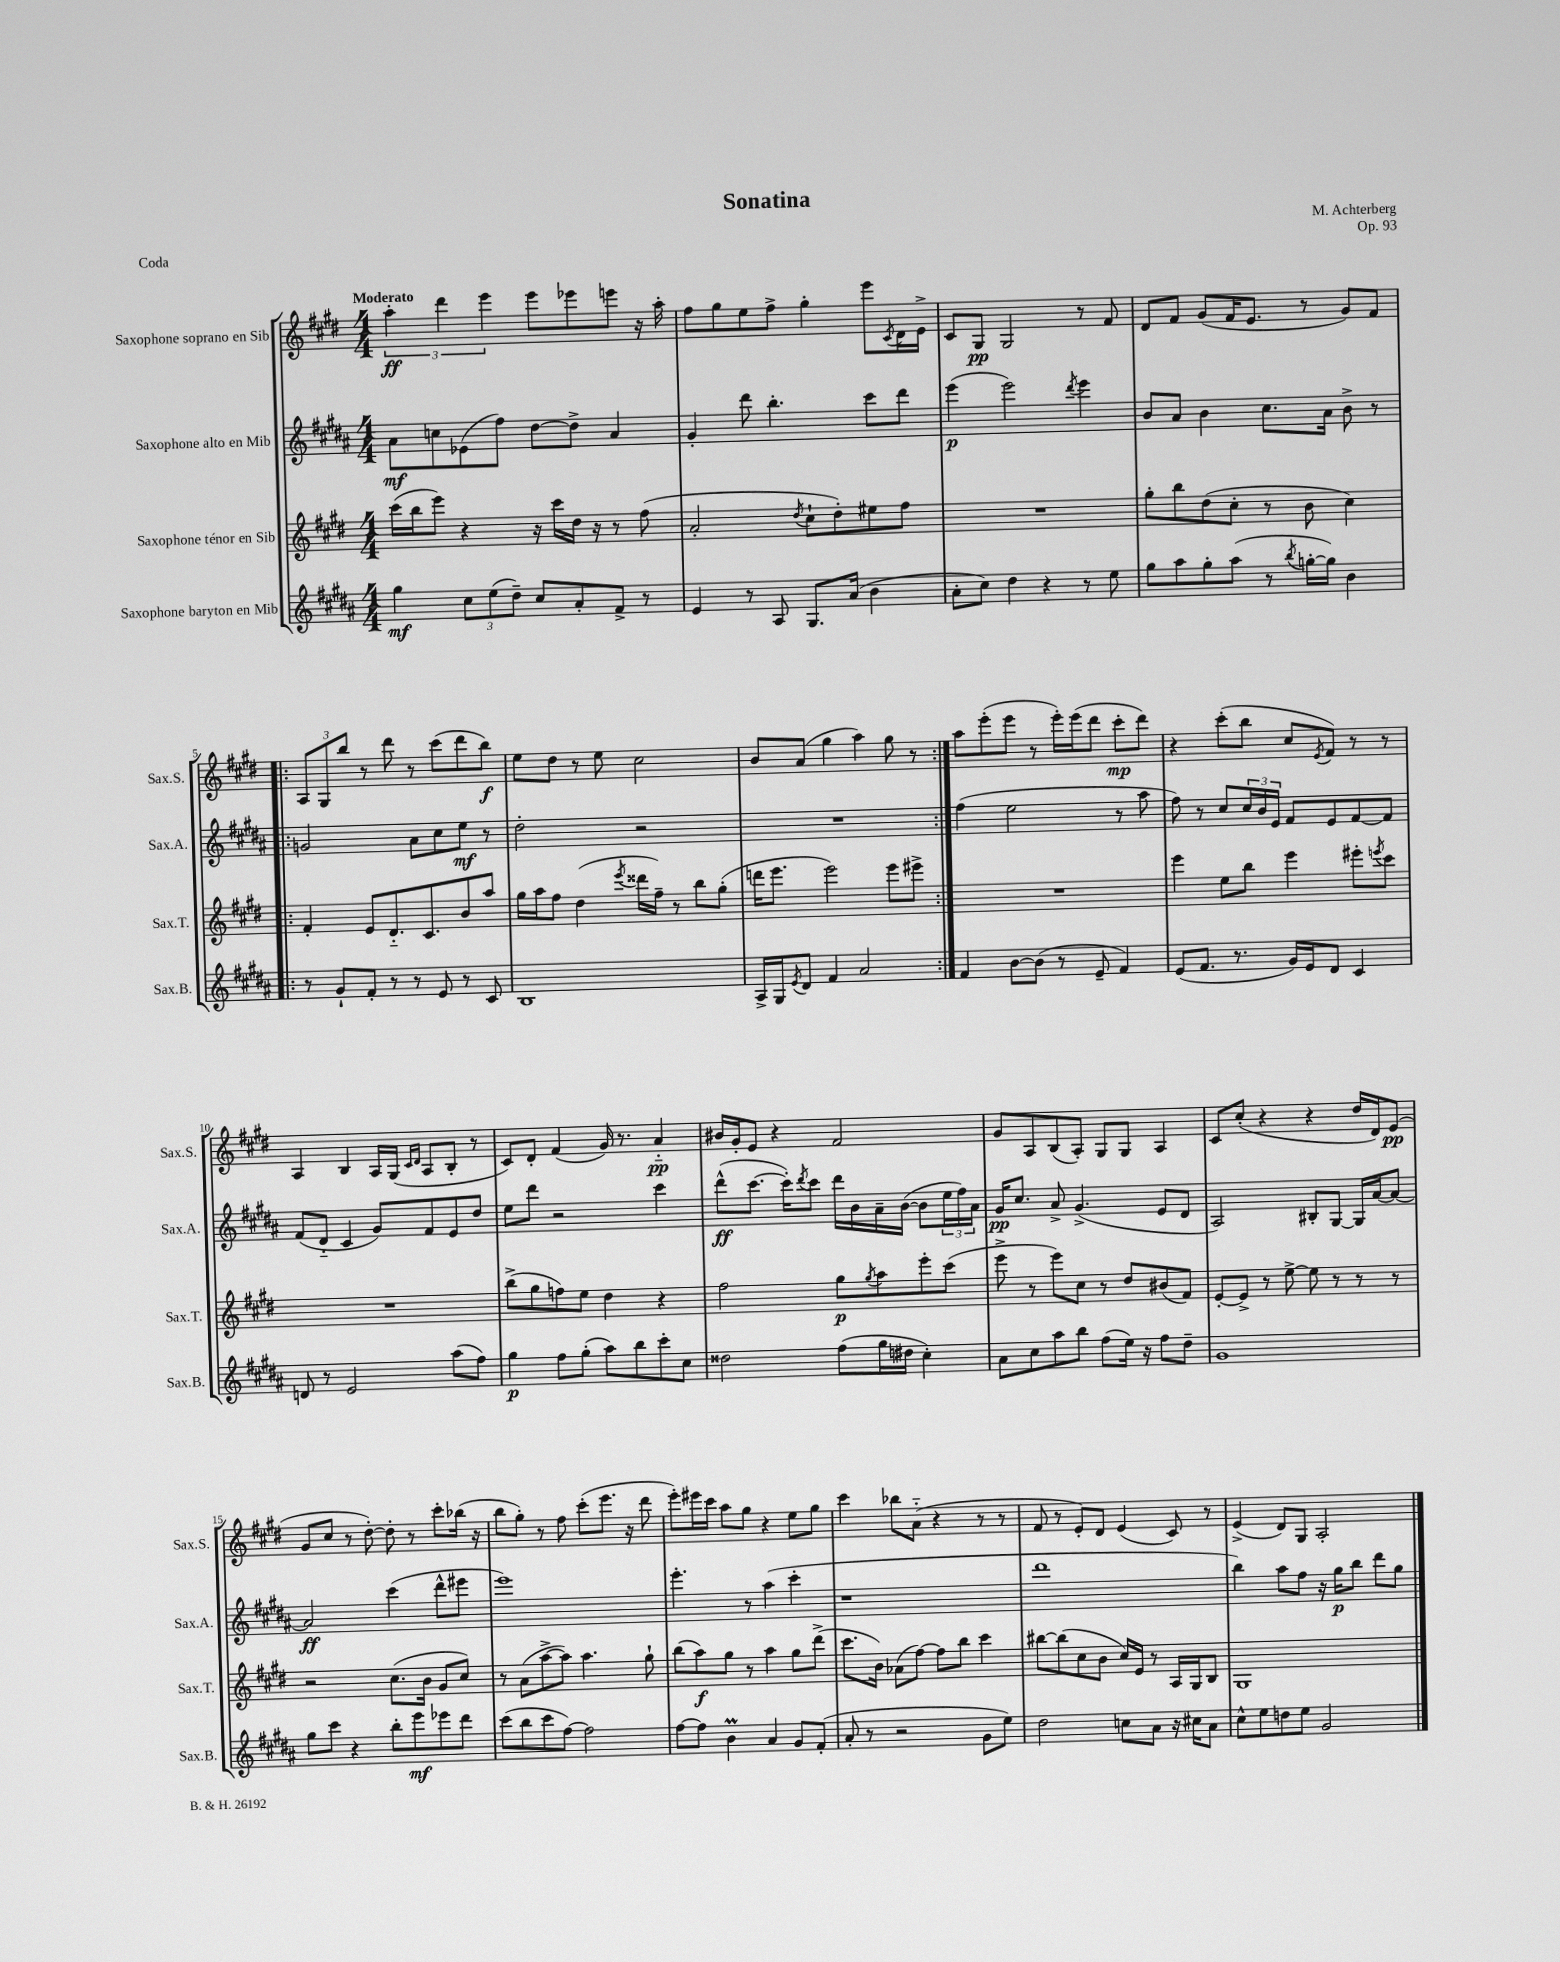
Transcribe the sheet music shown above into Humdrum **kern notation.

**kern	**kern	**kern	**kern
*staff4	*staff3	*staff2	*staff1
*clefG2	*clefG2	*clefG2	*clefG2
*k[f#c#g#d#a#]	*k[f#c#g#d#]	*k[f#c#g#d#a#]	*k[f#c#g#d#]
*M4/4	*M4/4	*M4/4	*M4/4
4gg#\	(16ccc#\LL	8a#\L	6aa'\
.	16bb\J	.	.
.	8eee\J)	8cc\	.
.	.	.	6ddd#\
12cc#\L	4r	(8e-\	.
(12ee\	.	.	6eee\
.	.	8ff#\J)	.
12dd#~\J)	.	.	.
8cc#/L	16r	[8dd#\L	8eee\L
.	16ccc#\LL	.	.
8a#'/	16dd#\JJ	8dd#^\]J	8eee-\
.	16r	.	.
8f#^/J	8r	4a#/	8eee\J
8r	(8ff#\	.	16r
.	.	.	16aa'\
=	=	=	=
4e/	2a'/	4g#'/	8ff#\L
.	.	.	8gg#\
8r	.	8ddd#\	8ee\
8A#/	.	4.bb'\	8ff#^\J
.	8qdd#/	.	.
8.G#/L	8cc#`\L	.	4gg#'\
.	8dd#'\)	.	.
(16a#/Jk	.	.	.
4b\	8ee#\	8ccc#\L	8eee\L
.	.	.	8qc#/
.	8ff#\J	8ddd#\J	16d#\L
.	.	.	16e^\JJ
=	=	=	=
8a#'\L	1r	(4eee\	8c#/L
8cc#\J)	.	.	8G#/J
4dd#\	.	2eee\)	2G#/
4r	.	.	.
.	.	8qddd#/	.
8r	.	4eee\	8r
8ee\	.	.	8f#/
=	=	=	=
8gg#\L	8gg#'\L	8b/L	8d#/L
8aa#\	8bb\	8a#/J	8f#/J
8gg#'\	(8dd#\	4b\	(8g#/L
(8aa#\J	8cc#'\J	.	16f#/K
.	.	.	8.e/J
8r	8r	8.cc#\L	.
8qbb/	.	.	.
[16gg'\LL	8b\	.	8r
16gg\]JJ)	.	16a#\Jk	.
4b\	4cc#\)	8b^\	8g#/L)
.	.	8r	8f#/J
=!|:	=!|:	=!|:	=!|:
8r	4f#'/	2g/	12A/L
.	.	.	12G#/
8g#`/L	.	.	.
.	.	.	12bb/J
8f#'/J	8e/L	.	8r
8r	8.d#'~/	.	8ddd#\
8r	.	8a#\L	8r
.	8.c#/	.	.
8e/	.	8cc#\	(8ccc#\L
8r	8b/	8ee\J	8ddd#\
8c#/	8aa/J	8r	8bb\J)
=	=	=	=
1B	16gg#\LL	2dd#'\	8ee\L
.	16aa\J	.	.
.	8ff#\J	.	8dd#\J
.	(4dd#\	.	8r
.	.	.	8ee\
.	8qeee/	.	.
.	16ddd##\LL	2r	2cc#\
.	16ff#~\JJ)	.	.
.	8r	.	.
.	8bb\L	.	.
.	(8gg#'\J	.	.
=	=	=	=
16A#^/LL	16ddd\LK	1r	8b/L
16G#/J	8.eee\J	.	.
8qe/	.	.	.
8d#/J	.	.	(8a/J
4f#/	2eee\)	.	4gg#\
2a#/	.	.	4aa\)
.	8eee\L	.	8gg#\
.	8eee#^\J	.	8r
=:|!	=:|!	=:|!	=:|!
4f#/	1r	(4ff#\	8aa\L
.	.	.	(8eee'\
[8b\L	.	2ee\	8eee\J
(8b\]J	.	.	8r
8r	.	.	16eee'\LL)
.	.	.	(16eee\J
8e~/	.	.	8ddd#\J
4f#/)	.	8r	8ccc#'\L
.	.	8aa#\	8ddd#\J)
=	=	=	=
(8e/L	4eee\	8ff#\)	4r
8.f#/J	.	8r	.
.	8ee\L	8cc#/L	(8ccc#'\L
8.r	.	.	.
.	8bb\J	24cc#/L	8bb\J
.	.	24b/	.
.	.	24e/JJ	.
16g#/LL)	4eee\	8f#/L	8cc#/L
16e/J	.	.	.
.	.	.	8qe/
8d#/J	.	8e/	8f#/J)
4c#/	8eee#'\L	[8f#/	8r
.	8qeee/	.	.
.	8ccc#\J	8f#/]J	8r
=	=	=	=
8d/	1r	(8f#/L	4A/
8r	.	8d#'~/J	.
2e/	.	4c#/	4B/
.	.	8g#/L)	16A/LL
.	.	.	(16G#/JJ
.	.	.	16qqc#/LL
.	.	.	16qqd#/JJ
.	.	8f#/	8A/L
(8aa#\L	.	8e/	8B'/J
8ff#\J)	.	8dd#/J	8r
=	=	=	=
4gg#\	(8bb^\L	8ee\L	8c#/L)
.	8gg#\	8ddd#\J	8d#'/J
8ff#\L	8ff\)	2r	(4f#/
(8gg#'\J	8ee\J	.	.
8aa#\L)	4dd#\	.	16g#/)
.	.	.	8.r
8bb\	.	.	.
8ccc#'\	4r	4ccc#\	4a'~/
8cc#\J	.	.	.
=	=	=	=
2dd##\	2ff#\	(8ddd#^^\L	16b#/LL
.	.	.	16g#'/J
.	.	[8.ccc#\J	8e/J
.	.	.	4r
.	.	16ccc#'\]LK)	.
.	.	8qddd#/	.
.	.	8ccc#\J	.
(8ff#\L	8gg#\L	16ddd#\LL	2f#/
.	.	16b\	.
.	8qgg#/	.	.
16gg#\L	8aa\	16a#~\	.
16dd#\JJ	.	([16b\JJ	.
4cc#'\)	8eee'\	8b\]L	.
.	(8ccc#\J	24ee\L	.
.	.	24ff#\)	.
.	.	24a#\JJ	.
=	=	=	=
8a#\L	8eee^\	16g#/LK	8g#/L
.	.	8.cc#/J	.
8cc#\	8r	.	8A/
8aa#\	8eee\L)	8a#^/	(8B/
8bb\J	8cc#\J	(4.g#^/	8A'/J)
(8ff#\L	8r	.	8G#/L
16ee\Jk)	8dd#/L	.	8G#/J
16r	.	.	.
8ff#\L	(8b#/	8e/L	4A/
8dd#~\J	8f#/J)	8d#/J	.
=	=	=	=
1g#	[8e'/L	2A#/)	8c#/L
.	8e^/]J	.	(8cc#'/J
.	8r	.	4r
.	[8ee^\	.	.
.	8ee\]	8B#'/L	4r
.	8r	[8G#/J	.
.	8r	16G#/]LL	16dd#/LL
.	.	[16a#/J	16d#/J)
.	8r	8a#/_J	(8e/J
=	=	=	=
8gg#\L	2r	2a#/]	8g#/L
8ccc#\J	.	.	8cc#/J
4r	.	.	8r
.	.	.	[8dd#'\)
8bb'\L	(8.cc#\L	(4ccc#\	8dd#'\]
8eee\	.	.	8r
.	16b\Jk	.	.
8eee-\	8g#/L	8ddd#^^\L	8ccc#'\L
8ddd#\J	8cc#/J)	8eee#\J	(16bb-\Jk
.	.	.	16r
=	=	=	=
(8ccc#\L	8r	1eee)	8bb\L
8bb\	(8a\L	.	8gg#'\J)
8ccc#\	[8aa^\	.	8r
[8ff#\J)	8aa\]J)	.	8ff#\
2ff#\]	4.aa\	.	(8ccc#'\L
.	.	.	8.eee\J
.	.	.	16r
.	8gg#`\	.	8ddd#\
=	=	=	=
[8ff#\L	(8bb\L	4.eee'\	8eee'\L)
8ff#\]J	8aa\)	.	16eee#\L
.	.	.	16ccc#\JJ
4b\	8gg#\J	.	8aa\L
.	8r	8r	8gg#\J
4a#/	4aa\	(4aa#\	4r
8g#/L	8gg#\L	4ccc#'\	8ee\L
(8f#'/J	(8ddd#^\J	.	8gg#\J
=	=	=	=
8a#'/	8.ccc#\L	1r	4ccc#\
8r	.	.	.
.	16b\Jk)	.	.
2r	(8a-\L	.	8bb-\L
.	[8ff#\J)	.	(8a'~\J
.	8ff#\]L	.	4r
.	8bb\J	.	.
8g#\L	4ccc#\	.	8r
8ee\J)	.	.	8r
=	=	=	=
2dd#\	[8bb#\L	1ddd#	8f#/
.	(8bb#\]	.	8r
.	8cc#\	.	8e'/L)
.	8b\J	.	8d#/J
8cc\L	16cc#/LL)	.	(4e/
.	16e/JJ	.	.
8a#\J	8r	.	.
16r	16A/LL	.	8c#/)
16cc#\LK	16G#/J	.	.
8a#\J	8B/J	.	8r
=	=	=	=
8cc#^^\L	1G#	4bb\)	(4e^/
8ee\	.	.	.
8dd\	.	8aa#\L	8d#/L)
8ee\J	.	8ff#\J	8G#/J
2g#/	.	16r	2A'/
.	.	16gg#\LK	.
.	.	8bb\J	.
.	.	8ddd#\L	.
.	.	8gg#\J	.
==	==	==	==
*-	*-	*-	*-
